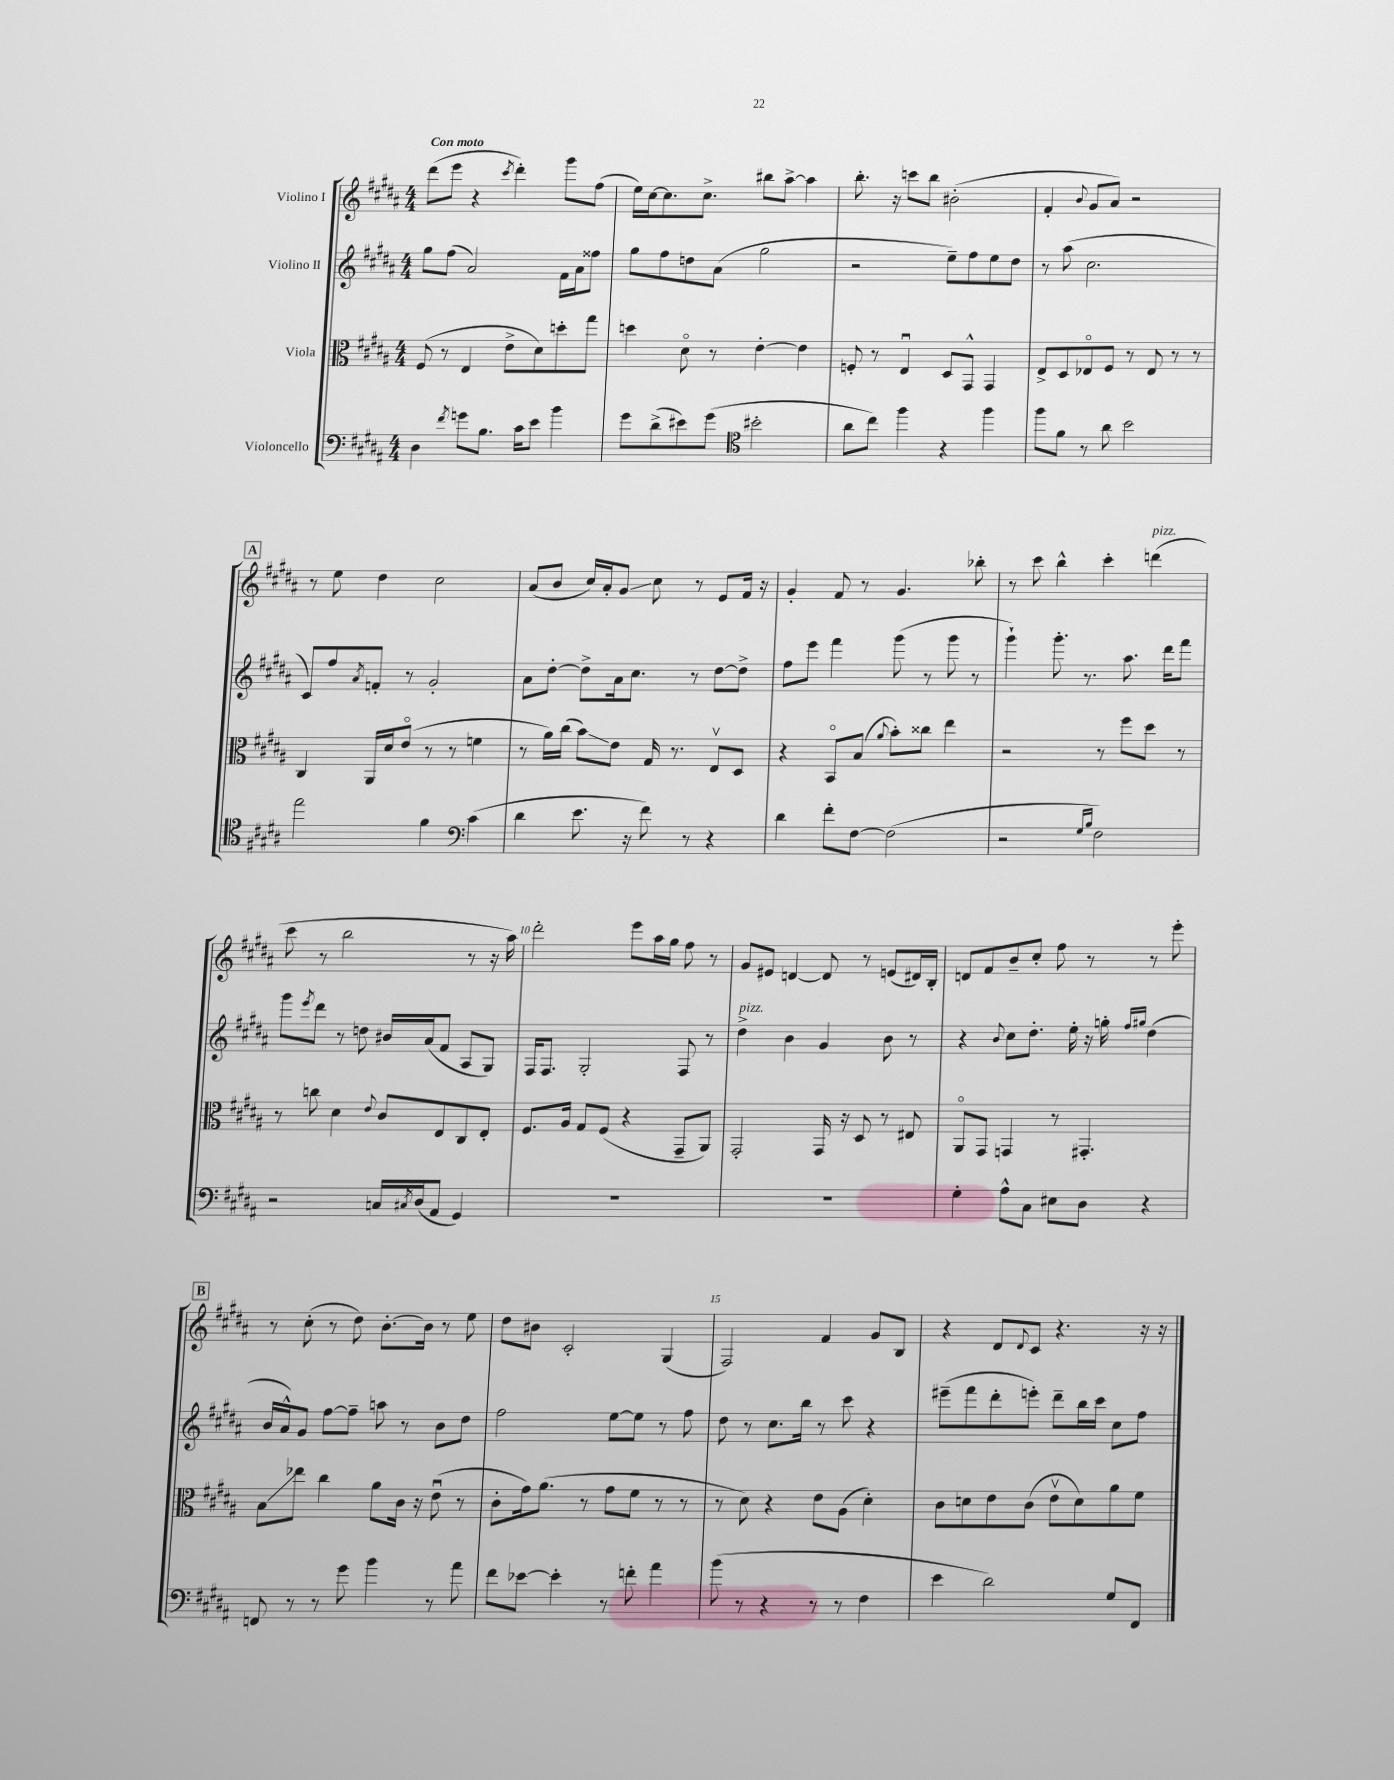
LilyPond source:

<<
\new StaffGroup <<
\new Staff = "s0" \with { instrumentName = "Violino I" } {
    \clef treble \key b \major \numericTimeSignature \time 4/4 \tempo "Con moto"
    dis'''8( e'''8 r4 \acciaccatura { cis'''8 } dis'''4-.) gis'''8 fis''8( |
    e''16) cis''16~ cis''8. cis''8.-> bis''8 ais''8~-> ais''4 |
    b''8.-. r16 c'''8 b''8 bis'2-.( |
    fis'4-. \appoggiatura { b'8 } gis'8 ais'8) r2 |
    \mark \markup { \box "A" } r8 e''8 dis''4 cis''2 |
    ais'8( b'8 cis''16) ais'16-. gis'8\glissando cis''8 r8 e'8 fis'16 r16 |
    gis'4-. fis'8 r8 gis'4. bes''8-. |
    r8 cis'''8 b''4-^ cis'''4-. d'''4^\markup { \italic "pizz." }( |
    cis'''8 r8 b''2 r8 r16 ais''16) |
    dis'''2-. e'''8 ais''16 gis''16 fis''8 r8 |
    gis'8 eis'8 d'4~ d'8 r8 e'8( dis'16) b16-. |
    d'8 fis'8 b'8-- cis''8-. fis''8 r8 r8 e'''8-. |
    \mark \markup { \box "B" } r8 cis''8-.( r8 dis''8) b'8.~-. b'16 r8 e''8 |
    dis''8 bis'8 cis'2-. gis4( |
    fis2) fis'4 gis'8 b8 |
    r4 dis'8 \appoggiatura { dis'8 } cis'8 r4. r16 r16 \bar "|." |
}
\new Staff = "s1" \with { instrumentName = "Violino II" } {
    \clef treble \key b \major \numericTimeSignature \time 4/4
    gis''8 fis''8( ais'2) fis'16 ais'16 fisis''8 |
    gis''8 fis''8 d''8 ais'8( gis''2 |
    r2 e''8--) fis''8 e''8 dis''8 |
    r8 ais''8( cis''2. |
    \mark \markup { \box "A" } cis'8) fis''8 \acciaccatura { ais'8 } f'8-. r8 gis'2-. |
    ais'8 dis''8~-. dis''8-> ais'16 cis''8. r8 dis''8~ dis''8-> |
    fis''8 e'''8 fis'''4 gis'''8( r8 gis'''8 r8 |
    gis'''4-!) gis'''8.-. r8. ais''8. dis'''16 fis'''8 |
    gis'''8 \acciaccatura { e'''8 } dis'''8 r8 d''8 bis'16 ais'16( fis'8 ais8 gis8) |
    fis16 fis8. gis2-. fis8 r8 |
    dis''4->^\markup { \italic "pizz." } b'4 gis'4 b'8 r8 |
    r4 \appoggiatura { b'8 } cis''8 dis''8.-. e''16-. r16 g''16-. \grace { fis''16 gis''16 } dis''4( |
    \mark \markup { \box "B" } b'16 ais'16-^) gis'8 fis''8~ fis''8-- a''8 r8 b'8 dis''8 |
    fis''2 e''8~ e''8 r8 fis''8 |
    dis''8 r8 cis''8. b''16 r8 cis'''8 r4 |
    eis'''8--( fis'''8 dis'''8-. e'''8-.) dis'''8-- b''16 cis'''16 cis''8 fis''8 \bar "|." |
}
\new Staff = "s2" \with { instrumentName = "Viola" } {
    \clef alto \key b \major \numericTimeSignature \time 4/4
    fis8( r8 e4 e'8-> dis'8) d''8-. gis''8 |
    d''4 dis'8\flageolet r8 e'4~-. e'4 |
    f8-. r8 e4\downbow dis8 gis,8-^ gis,4 |
    e8-> dis8 ees8\flageolet fis8 r8 ees8 r8 r8 |
    \mark \markup { \box "A" } cis4 ais,16 dis'16 e'8\flageolet( r8 r8 f'4 |
    r8 ais'16) cis''16( b'8\glissando) e'8 gis16 r8. e8\upbow dis8 |
    r4 b,8\flageolet b8( \appoggiatura { ais'8 } b'8-.) cisis''8 e''4 |
    r2 r8 fis''8 dis''8 r8 |
    r8 c''8 dis'4 \appoggiatura { e'8 } cis'8 e8 cis8 e8-. |
    fis8. ais16 gis8 fis8( r4 gis,8-- ais,8) |
    gis,2-. gis,16 r16 dis8 r8 eis8 |
    ais,8\flageolet gis,8 g,4 r8 gis,4.-. |
    \mark \markup { \box "B" } b8\glissando ees''8 cis''4 ais'8 cis'16 r16 e'8\downbow( r8 |
    cis'8-. gis'16) ais'8.( r8 gis'8 fis'8 r8 r8 |
    r8 dis'8) r4 e'8 ais8( dis'4-.) |
    cis'8 d'8 e'8 cis'8( e'8\upbow d'8) ais'8 fis'8 \bar "|." |
}
\new Staff = "s3" \with { instrumentName = "Violoncello" } {
    \clef bass \key b \major \numericTimeSignature \time 4/4
    dis4 \acciaccatura { fis'8 } g'8 b8. cis'16 e'8 b'4 |
    gis'8 dis'8->( eis'8) gis'8( \clef tenor bis'2-. |
    ais'8 cis''8) fis''4 r4 fis''4 |
    fis''8 fis'8 r8 ais'8 b'2 |
    \mark \markup { \box "A" } e''2 fis'4 \clef bass cis'4( |
    dis'4 e'8. r16 fis'8) r8 r4 |
    dis'4 fis'8-. fis8~ fis2( |
    r2 \grace { gis16 b16 } fis2) |
    r2 c16 \acciaccatura { cis8 } dis16( ais,8 gis,4) |
    R1 |
    R1 |
    gis4-. ais8-^ cis8 eis8 dis8 r4 |
    \mark \markup { \box "B" } f,8 r8 r8 gis'8 b'4 r8 ais'8 |
    fis'8 ees'8~ ees'4-. r8 f'8-. ais'4 |
    b'8( r8 r4 r8 r8 fis4 |
    e'4 dis'2) gis8 fis,8 \bar "|." |
}
>>
>>
\layout { \context { \Score \override BarNumber.break-visibility = ##(#f #t #t) barNumberVisibility = #(every-nth-bar-number-visible 5) } }
